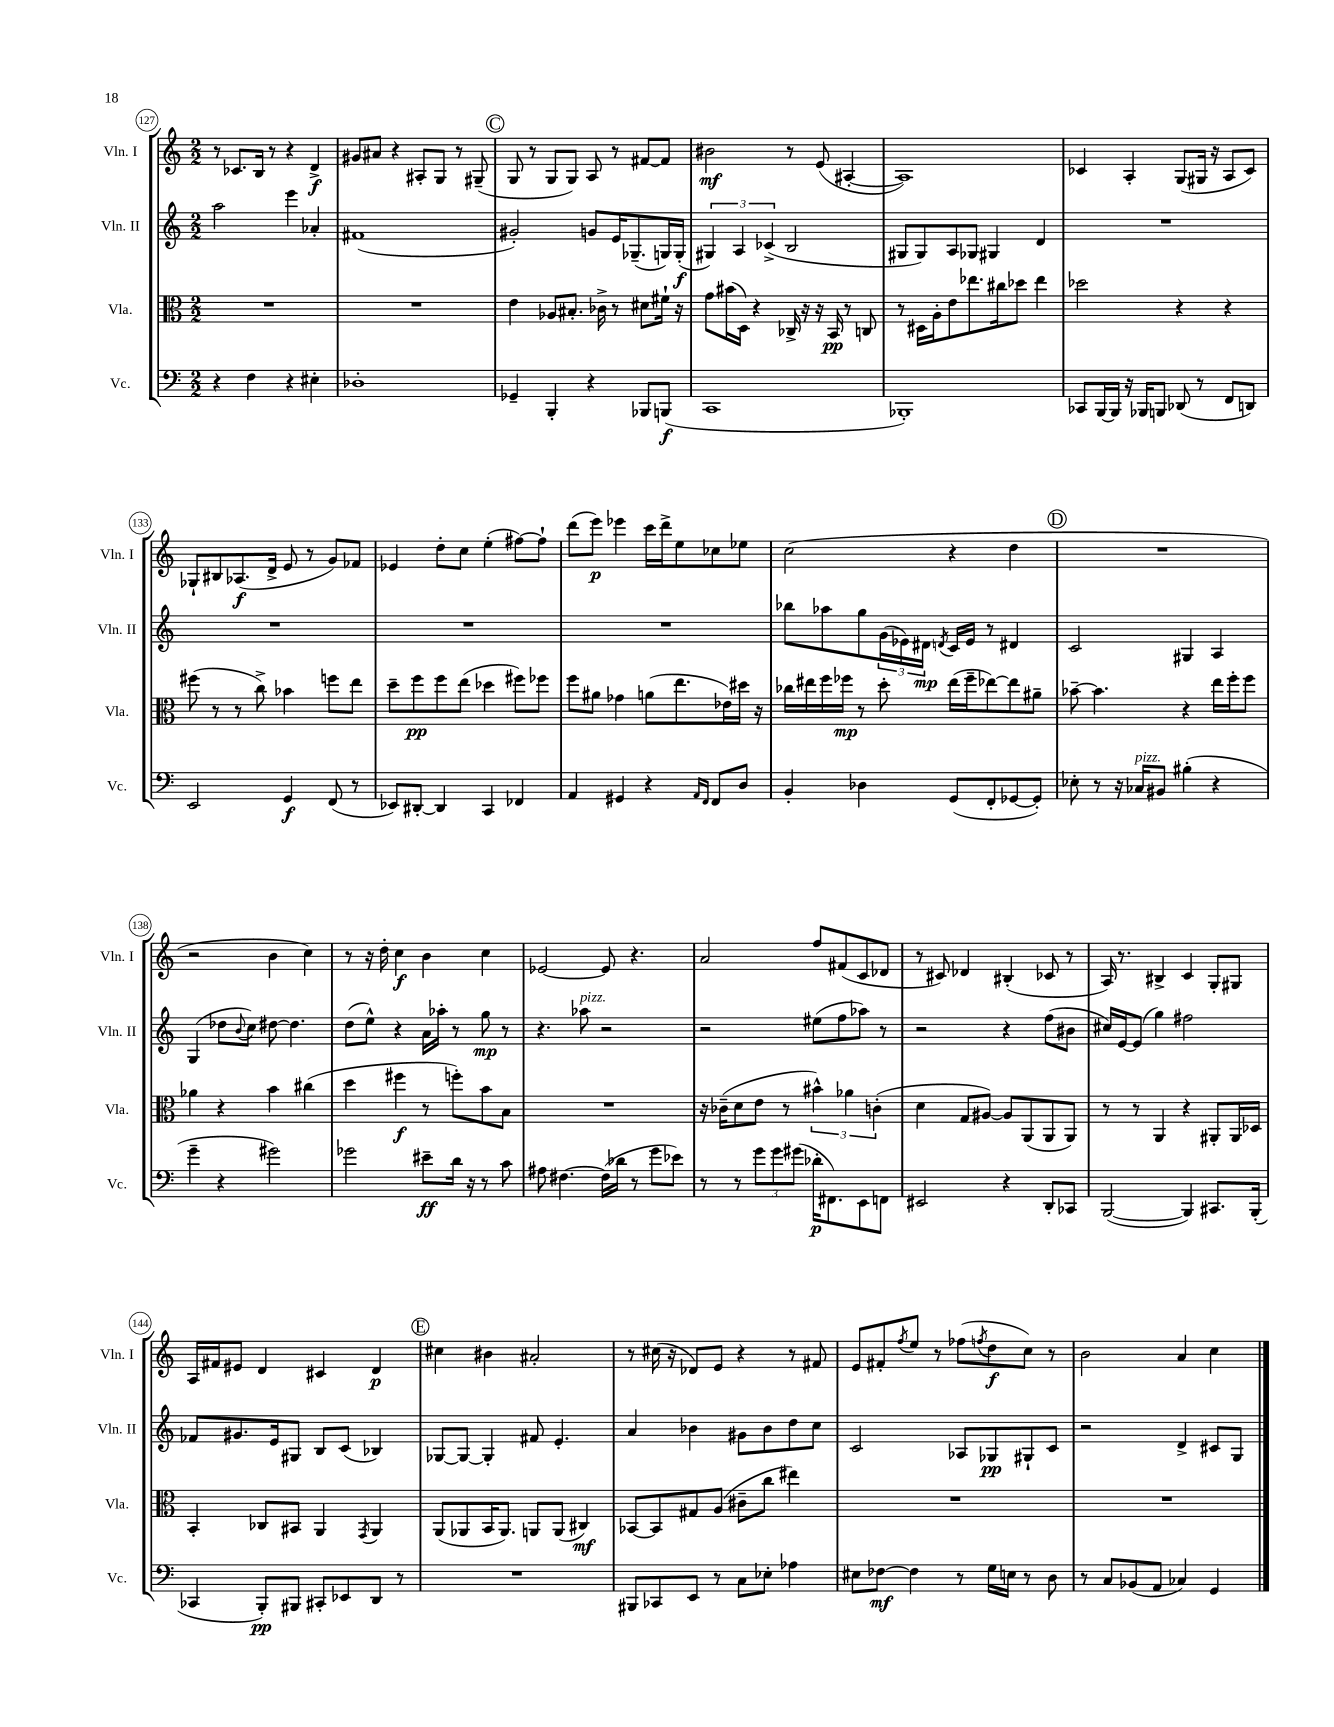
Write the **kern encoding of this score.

**kern	**dynam	**kern	**dynam	**kern	**dynam	**kern	**dynam
*part4	*part4	*part3	*part3	*part2	*part2	*part1	*part1
*staff4	*staff4	*staff3	*staff3	*staff2	*staff2	*staff1	*staff1
*I"Vc.	*	*I"Vla.	*	*I"Vln. II	*	*I"Vln. I	*
*I'Vc.	*	*I'Vla.	*	*I'Vln. II	*	*I'Vln. I	*
*clefF4	*	*clefC3	*	*clefG2	*	*clefG2	*
*k[]	*	*k[]	*	*k[]	*	*k[]	*
*M2/2	*	*M2/2	*	*M2/2	*	*M2/2	*
=127	=127	=127	=127	=127	=127	=127	=127
4r	.	1r	.	2aa\	.	8r	.
.	.	.	.	.	.	8.c-X/L	.
4F\	.	.	.	.	.	.	.
.	.	.	.	.	.	16B/Jk	.
.	.	.	.	.	.	8r	.
4r	.	.	.	4eee\	.	4r	.
4E#X'\	.	.	.	4a-X'/	.	4d^/	f
=128	=128	=128	=128	=128	=128	=128	=128
1D-X'	.	1r	.	(1f#X	.	8g#X/L	.
.	.	.	.	.	.	8a#X/J	.
.	.	.	.	.	.	4r	.
.	.	.	.	.	.	8A#X'/L	.
.	.	.	.	.	.	8G/J	.
.	.	.	.	.	.	8r	.
.	.	.	.	.	.	(8G#X~/	.
!!LO:REH:place=s1:t=C
=129	=129	=129	=129	=129	=129	=129	=129
4GG-X~/	.	4e\	.	2g#X'/)	.	8G/	.
.	.	.	.	.	.	8r	.
4BBB'/	.	8A-X/L	.	.	.	8G/L	.
.	.	8.B#X'/J	.	.	.	8G/J)	.
4r	.	.	.	8gn/L	.	8A/	.
.	.	16c-X^\	.	.	.	.	.
.	.	8r	.	16e/K	.	8r	.
.	.	.	.	(8.G-X~/	.	.	.
8BBB-X/L	.	8d#X\L	.	.	.	[8f#X/L	.
(8BBBn/J	f	16f#X`\Jk	.	16Gn/L)	.	8f#/J]	.
.	.	16r	.	(16G'/JJ	f	.	.
=130	=130	=130	=130	=130	=130	=130	=130
1CC	.	8g\L	.	6G#X/)	.	2b#X\	mf
.	.	(16b#X\L	.	.	.	.	.
.	.	.	.	6A/	.	.	.
.	.	16D\JJ)	.	.	.	.	.
.	.	4r	.	.	.	.	.
.	.	.	.	(6c-X^/	.	.	.
.	.	16C-X^/	.	2B/	.	8r	.
.	.	16r	.	.	.	.	.
.	.	16r	.	.	.	(8e/	.
.	.	16BB/	pp	.	.	.	.
.	.	8r	.	.	.	[4A#X'/	.
.	.	8Cn/	.	.	.	.	.
=131	=131	=131	=131	=131	=131	=131	=131
1BBB-X')	.	8r	.	8G#X/L	.	1A#])	.
.	.	16D#X\LL	.	8G#/)	.	.	.
.	.	16A'\J	.	.	.	.	.
.	.	8e\	.	8A/	.	.	.
.	.	8.ee-X\	.	8G-X/J	.	.	.
.	.	.	.	4G#X/	.	.	.
.	.	16cc#X\k	.	.	.	.	.
.	.	8dd-X\J	.	.	.	.	.
.	.	4ee-\	.	4d/	.	.	.
=132	=132	=132	=132	=132	=132	=132	=132
8CC-X/L	.	2dd-X\	.	1r	.	4c-X/	.
[16BBB/L	.	.	.	.	.	.	.
16BBB/JJ]	.	.	.	.	.	.	.
16r	.	.	.	.	.	4A'/	.
16BBB-X/KL	.	.	.	.	.	.	.
8BBBn/J	.	.	.	.	.	.	.
(8DD-X/	.	4r	.	.	.	(8G/L	.
8r	.	.	.	.	.	16G#X/Jk	.
.	.	.	.	.	.	16r	.
8FF/L	.	4r	.	.	.	8A/L	.
8DDn/J)	.	.	.	.	.	8c-/J)	.
!!LO:LB:g=z
=133	=133	=133	=133	=133	=133	=133	=133
2EE/	.	(8ff#X\	.	1r	.	8G-X`/L	.
.	.	8r	.	.	.	8B#X/	.
.	.	8r	.	.	.	(8.A-X/	f
.	.	8cc^\)	.	.	.	.	.
.	.	.	.	.	.	16d^/Jk	.
4GG/	f	4b-X\	.	.	.	8e/	.
.	.	.	.	.	.	8r	.
(8FF/	.	8ffn\L	.	.	.	8g/L)	.
8r	.	8ee\J	.	.	.	8f-X/J	.
=134	=134	=134	=134	=134	=134	=134	=134
8EE-X/L)	.	8dd~\L	.	1r	.	4e-X/	.
[8DD#X'/J	.	8ff\	pp	.	.	.	.
4DD#/]	.	8ff\	.	.	.	8dd'\L	.
.	.	(8ee\J	.	.	.	8cc\J	.
4CC/	.	4dd-X\	.	.	.	(4ee'\	.
4FF-X/	.	8ff#X\L)	.	.	.	[8ff#X\L)	.
.	.	8ff-X\J	.	.	.	8ff#`\J]	.
=135	=135	=135	=135	=135	=135	=135	=135
4AA/	.	8ff\L	.	1r	.	(8ddd\L	.
.	.	8a#X\J	.	.	.	8eee\J)	p
4GG#X/	.	4g-X\	.	.	.	4eee-X\	.
4r	.	(8an\L	.	.	.	16ccc\LL	.
.	.	.	.	.	.	16ddd^\J	.
.	.	8.ee\	.	.	.	8ee\	.
16qqAA/LL	.	.	.	.	.	.	.
16qqFF/JJ	.	.	.	.	.	.	.
8FF/L	.	.	.	.	.	8cc-X\	.
.	.	16e-X\L)	.	.	.	.	.
8D/J	.	16dd#X\JJ	.	.	.	8ee-X\J	.
.	.	16r	.	.	.	.	.
=136	=136	=136	=136	=136	=136	=136	=136
4BB'/	.	16cc-X\LL	.	8bb-X\L	.	(2cc\	.
.	.	16ee#X\	.	.	.	.	.
.	.	16ff\	.	8aa-X\	.	.	.
.	.	16ff-X\JJ	mp	.	.	.	.
4D-X\	.	8r	.	8gg\	.	.	.
.	.	8dd'\	.	(24g\L	.	.	.
.	.	.	.	24e-X\)	.	.	.
.	.	.	.	24d#X\JJ	mp	.	.
.	.	.	.	8qdn/	.	.	.
(8GG/L	.	(16ee#\LL	.	16c/LL	.	4r	.
.	.	16ff-~\J	.	16e-/JJ	.	.	.
8FF'/	.	[8ee-X\)	.	8r	.	.	.
[8GG-X/	.	8ee-\]	.	4d#X/	.	4dd\	.
8GG-'/J])	.	8a#X~\J	.	.	.	.	.
!!LO:REH:place=s1:t=D
=137	=137	=137	=137	=137	=137	=137	=137
8E-X'\	.	[8b-X~\	.	2c/	.	1r	.
8r	.	4.b-\]	.	.	.	.	.
16r	.	.	.	.	.	.	.
!LO:TX:a:i:t=pizz.	!	!	!	!	!	!	!
16C-X/KL	.	.	.	.	.	.	.
8BB#X/J	.	.	.	.	.	.	.
(4B#X'\	.	4r	.	4G#X/	.	.	.
4r	.	16ee\LL	.	4A/	.	.	.
.	.	16ff'\J	.	.	.	.	.
.	.	8ff\J	.	.	.	.	.
!!LO:LB:g=z
=138	=138	=138	=138	=138	=138	=138	=138
4g~\	.	4a-X\	.	(4G/	.	2r	.
4r	.	4r	.	8dd-X\L	.	.	.
.	.	.	.	8qqb/	.	.	.
.	.	.	.	8cc\J)	.	.	.
2g#X\)	.	4b\	.	[8dd#X\	.	4b\	.
.	.	.	.	4.dd#\]	.	.	.
.	.	(4cc#X\	.	.	.	4cc\)	.
=139	=139	=139	=139	=139	=139	=139	=139
2g-X\	.	4dd\	.	(8dd\L	.	8r	.
.	.	.	.	8ee^^\J)	.	16r	.
.	.	.	.	.	.	16dd'\	.
.	.	4ff#X\	f	4r	.	4cc\	f
8e#X~\L	ff	8r	.	16a\LL	.	4b\	.
.	.	.	.	16aa-X'\JJ	.	.	.
16d\Jk	.	8ffn'\L)	.	8r	.	.	.
16r	.	.	.	.	.	.	.
8r	.	8b\	.	8gg\	mp	4cc\	.
8c\	.	8B\J	.	8r	.	.	.
=140	=140	=140	=140	=140	=140	=140	=140
8A#X\	.	1r	.	4.r	.	[2e-X/	.
[4.F#X\	.	.	.	.	.	.	.
!	!	!	!	!LO:TX:a:i:t=pizz.	!	!	!
.	.	.	.	8aa-X\	.	.	.
(16F#\LL]	.	.	.	2r	.	8e-/]	.
16d-X\JJ	.	.	.	.	.	.	.
8r	.	.	.	.	.	4.r	.
8g\L	.	.	.	.	.	.	.
8e-X\J)	.	.	.	.	.	.	.
=141	=141	=141	=141	=141	=141	=141	=141
8r	.	16r	.	2r	.	2a/	.
.	.	(16c-X~\KL	.	.	.	.	.
8r	.	8d\	.	.	.	.	.
12g\L	.	8e\J	.	.	.	.	.
12g\	.	.	.	.	.	.	.
.	.	8r	.	.	.	.	.
(12g#X\J	.	.	.	.	.	.	.
16d-X'\KL	p	6b#X^^\)	.	(8ee#X\L	.	8ff/L	.
8.FF#X\)	.	.	.	.	.	.	.
.	.	.	.	8ff\	.	(8f#X/	.
.	.	6a-X\	.	.	.	.	.
8EE\	.	.	.	8aa-X\J)	.	8c/	.
.	.	(6cn'\	.	.	.	.	.
8FFn\J	.	.	.	8r	.	8d-X/J	.
=142	=142	=142	=142	=142	=142	=142	=142
2EE#X/	.	4d\	.	2r	.	8r	.
.	.	.	.	.	.	8c#X/)	.
.	.	8G/L	.	.	.	4d-X/	.
.	.	[8A#X/J)	.	.	.	.	.
4r	.	8A#/L]	.	4r	.	(4B#X'/	.
.	.	(8AA/	.	.	.	.	.
8DD'/L	.	8AA/	.	(8ff\L	.	8c-X/	.
8CC-X/J	.	8AA/J)	.	8b#X\J	.	8r	.
=143	=143	=143	=143	=143	=143	=143	=143
([2BBB/	.	8r	.	16cc#X/LL)	.	16A/)	.
.	.	.	.	[16e/J	.	8.r	.
.	.	8r	.	(8e/J]	.	.	.
.	.	4AA/	.	4gg\)	.	4B#X^/	.
4BBB/])	.	4r	.	2ff#X\	.	4c/	.
8.CC#X/L	.	8AA#X'/L	.	.	.	8G'/L	.
.	.	16AA#/L	.	.	.	8G#X/J	.
(16BBB'/Jk	.	16D-X/JJ	.	.	.	.	.
!!LO:LB:g=z
=144	=144	=144	=144	=144	=144	=144	=144
4CC-X/	.	4BB'/	.	8f-X/L	.	16A/LL	.
.	.	.	.	.	.	16f#X/J	.
.	.	.	.	8.g#X/	.	8e#X/J	.
8BBB'/L)	pp	8C-X/L	.	.	.	4d/	.
.	.	.	.	16e/k	.	.	.
8BBB#X/J	.	8BB#X/J	.	8G#X/J	.	.	.
8CC#X'/L	.	4AA/	.	8B/L	.	4c#X/	.
8EE-X/	.	.	.	(8c/J	.	.	.
.	.	8qGG/	.	.	.	.	.
8DD/J	.	4AA/	.	4B-X/)	.	4d/	p
8r	.	.	.	.	.	.	.
!!LO:REH:place=s1:t=E
=145	=145	=145	=145	=145	=145	=145	=145
1r	.	(8AA/L	.	[8G-X/L	.	4cc#X\	.
.	.	8AA-X/	.	8G-/J_	.	.	.
.	.	16BB/K	.	4G-'/]	.	4b#X\	.
.	.	8.AA-/J)	.	.	.	.	.
.	.	8AAn/L	.	8f#X/	.	2a#X'/	.
.	.	(8AA/J	.	4.e'/	.	.	.
.	.	4C#X/)	mf	.	.	.	.
=146	=146	=146	=146	=146	=146	=146	=146
8BBB#X/L	.	[8BB-X/L	.	4a/	.	8r	.
8CC-X/	.	8BB-/]	.	.	.	(16cc#X\	.
.	.	.	.	.	.	16r	.
8EE/J	.	8G#X/	.	4b-X\	.	8d-X/L)	.
8r	.	(8A/J	.	.	.	8e/J	.
8C\L	.	8c#X~\L	.	8g#X\L	.	4r	.
8E-X'\J	.	8cc\J	.	8b-\	.	.	.
4A-X\	.	4ee#X\)	.	8dd\	.	8r	.
.	.	.	.	8cc\J	.	8f#X/	.
=147	=147	=147	=147	=147	=147	=147	=147
8E#X\L	.	1r	.	2c/	.	8e/L	.
[8F-X\J	mf	.	.	.	.	8f#X'/	.
.	.	.	.	.	.	8qff/	.
4F-\]	.	.	.	.	.	8ee/J	.
.	.	.	.	.	.	8r	.
8r	.	.	.	8A-X/L	.	(8ff-X\L	.
.	.	.	.	.	.	8qffn/	.
16G\LL	.	.	.	8G-X/	pp	8dd\	f
16En\JJ	.	.	.	.	.	.	.
8r	.	.	.	8G#X`/	.	8cc\J)	.
8D\	.	.	.	8c/J	.	8r	.
=148	=148	=148	=148	=148	=148	=148	=148
8r	.	1r	.	2r	.	2b\	.
8C/L	.	.	.	.	.	.	.
(8BB-X/	.	.	.	.	.	.	.
8AA/J	.	.	.	.	.	.	.
4C-X/)	.	.	.	4d^/	.	4a/	.
4GG/	.	.	.	8c#X/L	.	4cc\	.
.	.	.	.	8G/J	.	.	.
==	==	==	==	==	==	==	==
*-	*-	*-	*-	*-	*-	*-	*-
